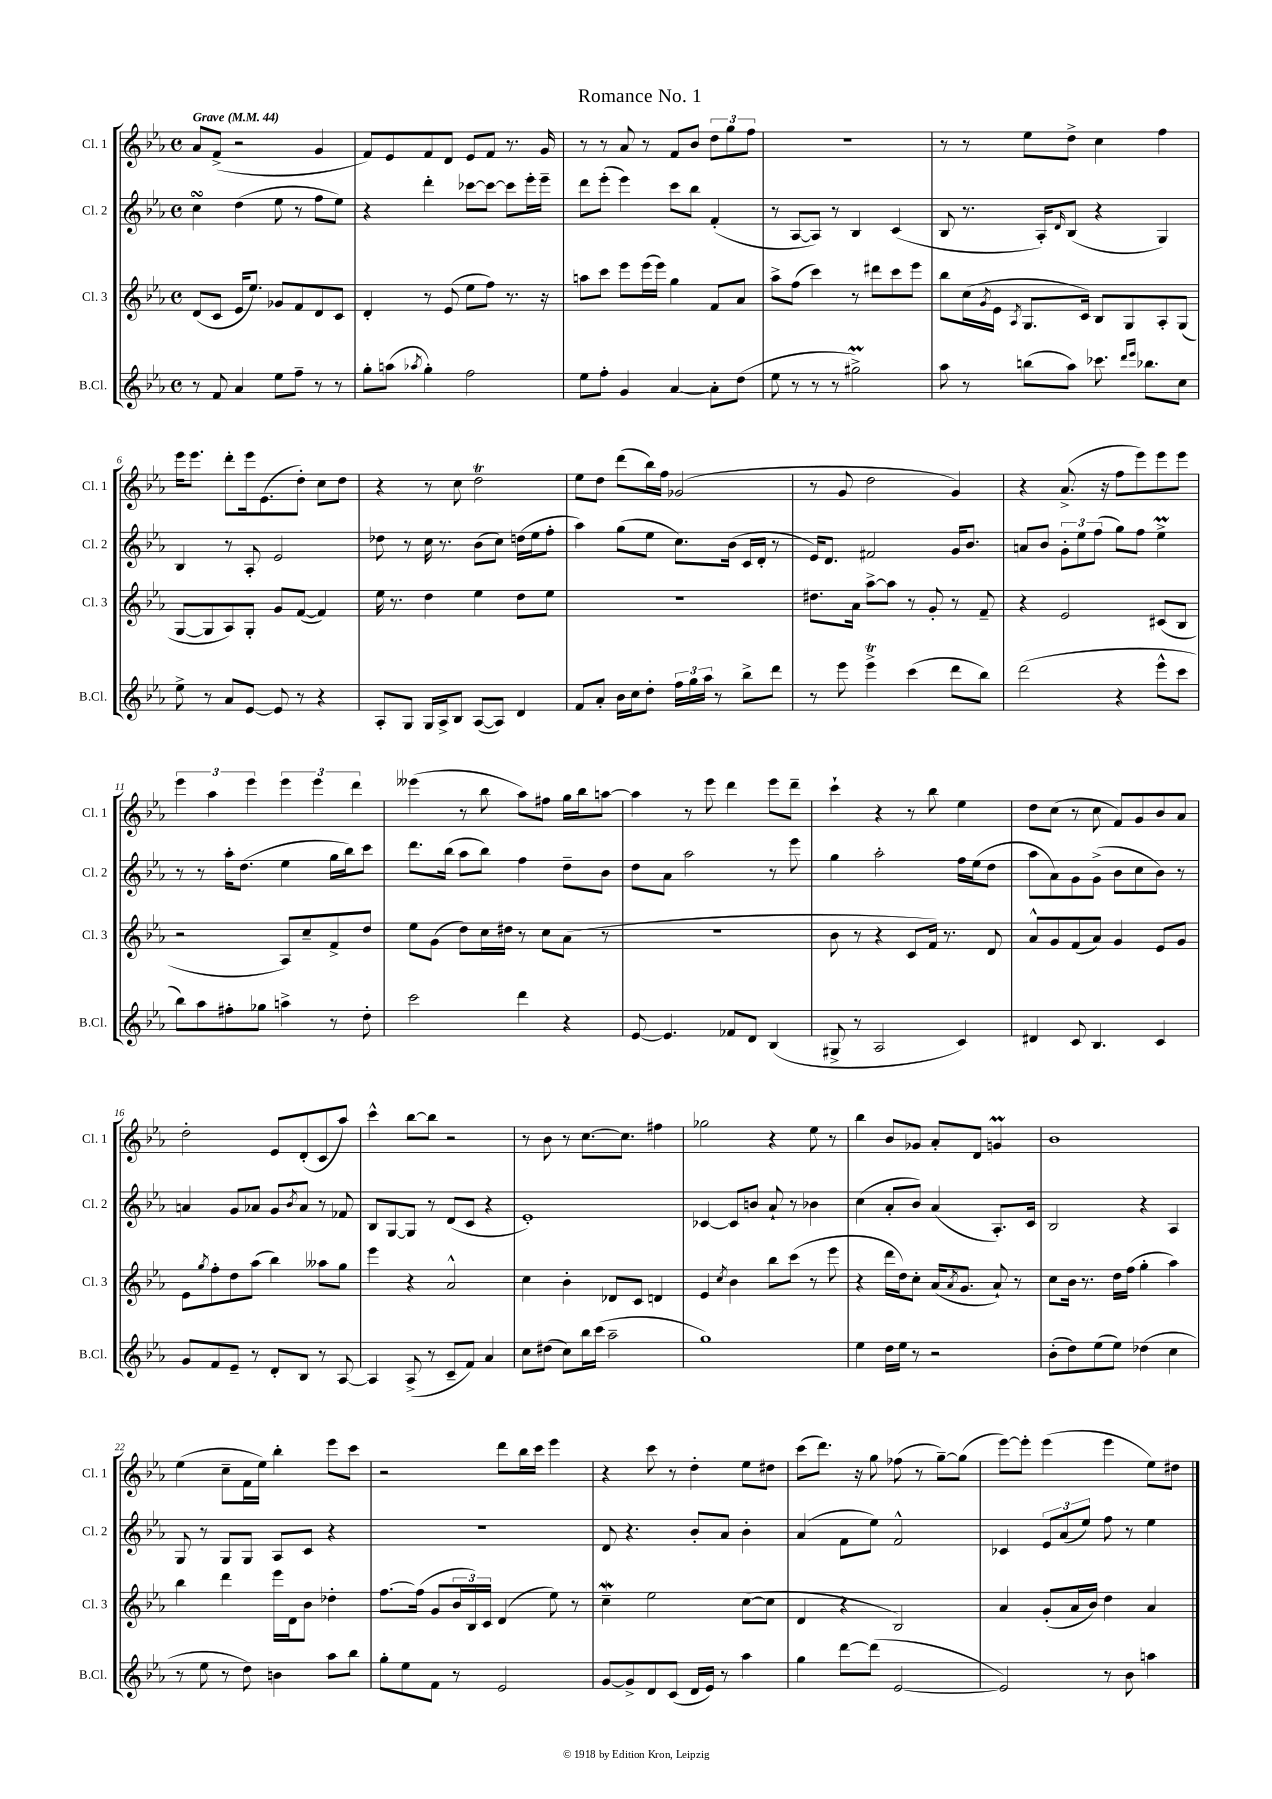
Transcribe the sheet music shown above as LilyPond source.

\header { title = "Romance No. 1" }
<<
\new StaffGroup <<
\new Staff = "s0" \with { instrumentName = "Cl. 1" shortInstrumentName = "Cl. 1" } {
    \clef treble \key ees \major \defaultTimeSignature \time 4/4 \tempo "Grave" 4 = 44
    aes'8 f'8->( r2 g'4 |
    f'8) ees'8 f'8 d'8 ees'8 f'8 r8. g'16 |
    r8 r8 aes'8 r8 f'8 bes'8 \tuplet 3/2 { d''8 g''8 f''8 } |
    R1 |
    r8 r8 ees''8 d''8-> c''4 f''4 |
    ees'''16 ees'''8. d'''8-. ees'''16 ees'8.( d''8-.) c''8 d''8 |
    r4 r8 c''8 d''2\trill |
    ees''8 d''8 d'''8( bes''16) f''16 ges'2( |
    r8 g'8 d''2 g'4) |
    r4 aes'8.->( r16 f''8 ees'''8) ees'''8 ees'''8 |
    \tuplet 3/2 { ees'''4 aes''4 ees'''4 } \tuplet 3/2 { ees'''4 ees'''4 d'''4 } |
    eeses'''4( r8 bes''8 aes''8) fis''8 g''16 bes''16 a''8~ |
    a''4 r8 ees'''8 d'''4 ees'''8 d'''8-- |
    c'''4-! r4 r8 bes''8 ees''4 |
    d''8 c''8( r8 c''8 f'8) g'8 bes'8 aes'8 |
    d''2-. ees'8 d'8-.( c'8 aes''8) |
    c'''4-^ bes''8~ bes''8 r2 |
    r8 bes'8 r8 c''8.~ c''8. fis''4 |
    ges''2 r4 ees''8 r8 |
    bes''4 bes'8 ges'8 aes'8-. d'8 g'4\prall |
    bes'1 |
    ees''4( c''8-- f'16 ees''16) bes''4-. ees'''8 c'''8 |
    r2 d'''8 bes''16 c'''16 ees'''4 |
    r4 c'''8 r8 d''4-. ees''8 dis''8 |
    c'''8( d'''8.) r16 g''8 fes''8( r8 g''8~--) g''8( |
    ees'''8~) ees'''8-. ees'''4( ees'''4 ees''8) dis''8 \bar "|." |
}
\new Staff = "s1" \with { instrumentName = "Cl. 2" shortInstrumentName = "Cl. 2" } {
    \clef treble \key ees \major \defaultTimeSignature \time 4/4
    c''4\turn d''4( ees''8 r8 f''8 ees''8) |
    r4 d'''4-. ces'''8~ ces'''8~ ces'''8 ees'''16-. ees'''16-- |
    d'''8 ees'''8-.( ees'''4) c'''8 bes''8 f'4-.( |
    r8 aes8~ aes8) r8 bes4 c'4( |
    bes8 r8. aes16-.) \grace { d'16 } bes8( r4 g4) |
    bes4 r8 aes8-. ees'2 |
    des''8 r8 c''16 r8. bes'8( c''8) d''16( ees''16 f''8-. |
    aes''4) g''8( ees''8 c''8.) bes'16( c'16 d'16-. r8 |
    ees'16) d'8. fis'2 g'16 bes'8. |
    a'8 bes'8 \tuplet 3/2 { g'8-. ees''8 f''8( } g''8) f''8 ees''4->\prall |
    r8 r8 aes''16-. d''8.( ees''4 g''16 bes''16) c'''8 |
    d'''8. bes''16( aes''8 bes''8) f''4 d''8-- bes'8 |
    d''8 aes'8 aes''2 r8 ees'''8 |
    g''4 aes''2-. f''16 ees''16( d''8 |
    aes''8 aes'8) g'8 g'8->( bes'8 c''8 bes'8) r8 |
    a'4 g'8 aes'8 g'8 \acciaccatura { bes'8 } aes'8 r8 fes'8 |
    bes8 g8~ g8 r8 d'8( c'8 r4 |
    ees'1-.) |
    ces'4~ ces'8 b'8 aes'8-! r8 bes'4 |
    c''4( aes'8-. bes'8) aes'4( aes8.-.) c'16 |
    bes2 r4 aes4 |
    g8 r8 g8 g8 aes8 c'8 r4 |
    R1 |
    d'8 r4. bes'8-. aes'8 bes'4-. |
    aes'4( f'8 ees''8) f'2-^ |
    ces'4 \tuplet 3/2 { ees'8 aes'8( ees''8) } f''8 r8 ees''4 \bar "|." |
}
\new Staff = "s2" \with { instrumentName = "Cl. 3" shortInstrumentName = "Cl. 3" } {
    \clef treble \key ees \major \defaultTimeSignature \time 4/4
    d'8( c'8 ees'16 ees''8.) ges'8 f'8 d'8 c'8 |
    d'4-. r8 ees'8( ees''8 f''8) r8. r16 |
    a''8 c'''8 ees'''8 ees'''16( ees'''16) g''4 f'8 aes'8 |
    aes''8-> f''8( c'''4) r8 dis'''8 c'''8 ees'''8 |
    bes''8 c''16( \acciaccatura { g'8 } ees'16 \acciaccatura { aes8 } g8. c'16) bes8 g8 aes8-. g8( |
    g8~ g8 aes8) g8-. g'8 f'8~( f'4) |
    ees''16 r8. d''4 ees''4 d''8 ees''8 |
    R1 |
    dis''8. aes'16 aes''8~-> aes''8 r8 g'8-. r8 f'8-- |
    r4 ees'2 cis'8( bes8 |
    r2 aes8) c''8-- f'8-> d''8 |
    ees''8 g'8( d''8) c''16 dis''16 r8 c''8 aes'8( r8 |
    R1 |
    bes'8 r8 r4 c'8 f'16) r8. d'8 |
    aes'8-^ g'8 f'8( aes'8) g'4 ees'8 g'8 |
    ees'8 \acciaccatura { g''8 } f''8-. d''8 aes''8( bes''4) aeses''8 g''8 |
    ees'''4 r4 aes'2-^ |
    c''4 bes'4-. des'8 c'8 d'4 |
    ees'4 \acciaccatura { c''8 } bes'4 bes''8 c'''8( r8 ees'''8 |
    r4 d'''16 d''16) c''8-. aes'16( \acciaccatura { aes'8 } g'8. aes'8-!) r8 |
    c''8 bes'16 r8. d''16 f''16( g''4-. aes''4) |
    bes''4 d'''4 ees'''16 d'16 bes'8 des''4-. |
    f''8.~ f''16( g'8 \tuplet 3/2 { bes'16 bes16) c'16 } d'4( ees''8) r8 |
    c''4--\mordent ees''2 c''8~( c''8 |
    d'4 r4 bes2) |
    aes'4 g'8-.( aes'16 bes'16) d''4 aes'4 \bar "|." |
}
\new Staff = "s3" \with { instrumentName = "B.Cl." shortInstrumentName = "B.Cl." } {
    \clef treble \key ees \major \defaultTimeSignature \time 4/4
    r8 f'8 aes'4 ees''8 f''8-- r8 r8 |
    g''8-. a''8( \acciaccatura { aes''8 } g''4-.) f''2 |
    ees''8 f''8-. g'4 aes'4~ aes'8-. d''8( |
    ees''8 r8 r8 r8 gis''2->\prall) |
    aes''8 r8 b''8( aes''8) ces'''8. \grace { d'''16 ees'''16 } bes''8. c''8 |
    ees''8-> r8 aes'8 ees'8~ ees'8 r8 r4 |
    aes8-. g8 g16 aes16-> bes8 aes8~( aes8) d'4 |
    f'8 aes'8-. bes'16 c''16 d''8-. \tuplet 3/2 { f''16 g''16 aes''16 } r8 bes''8-> d'''8 |
    r8 ees'''8 ees'''4->\trill c'''4( d'''8 bes''8) |
    d'''2( r4 ees'''8-^ c'''8 |
    bes''8) aes''8 fis''8-. ges''8 a''4-> r8 d''8-. |
    c'''2 d'''4 r4 |
    ees'8~ ees'4. fes'8 d'8 bes4( |
    gis8-> r8 aes2 c'4) |
    dis'4 c'8 bes4. c'4 |
    g'8 f'8 ees'8-- r8 d'8-. bes8 r8 aes8~ |
    aes4 aes8->( r8 c'8-- f'8) aes'4 |
    c''8 dis''8( c''8) bes''16 c'''16( aes''2-- |
    g''1) |
    ees''4 d''16 ees''16 r8 r2 |
    bes'8-.( d''8) ees''8( ees''8) des''4( c''4 |
    r8 ees''8 r8 d''8) b'4 aes''8 bes''8 |
    g''8-. ees''8 f'8 r8 ees'2 |
    g'8~ g'8-> d'8 c'8( d'16 ees'16) r8 aes''4 |
    g''4 d'''8~ d'''8( ees'2~ |
    ees'2) r8 bes'8 a''4 \bar "|." |
}
>>
>>
